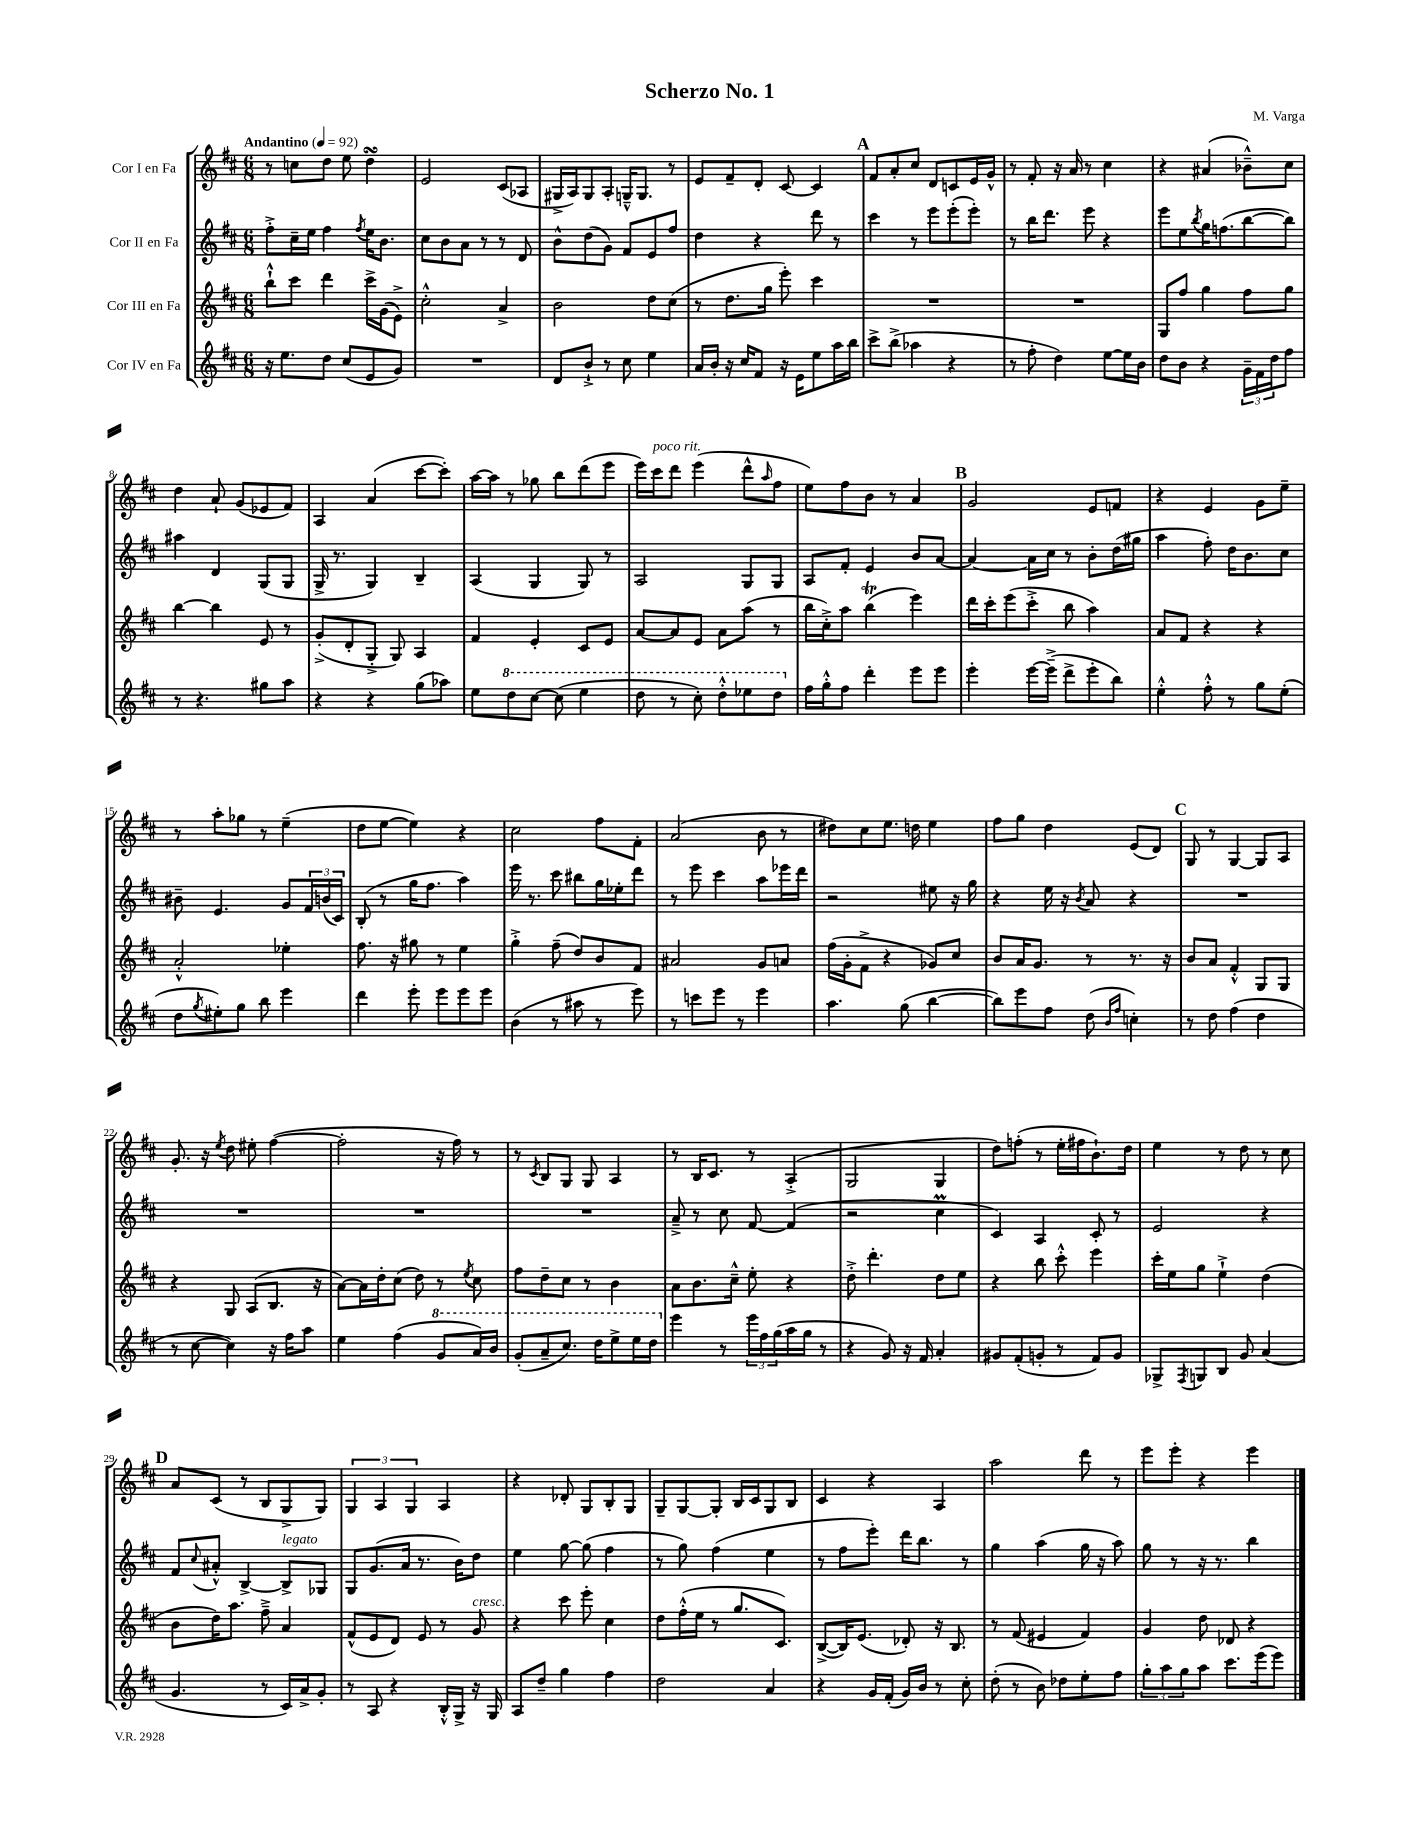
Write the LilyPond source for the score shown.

\header { title = "Scherzo No. 1" composer = "M. Varga" }
<<
\new StaffGroup <<
\new Staff = "s0" \with { instrumentName = "Cor I en Fa" } {
    \clef treble \key d \major \numericTimeSignature \time 6/8 \tempo "Andantino" 4 = 92
    r8 c''8 d''8 e''8 d''4\turn |
    e'2 cis'8( aes8 |
    gis16-> a16) gis8 a8-. g16---^ g8. r8 |
    e'8 fis'8-- d'8-. cis'8~ cis'4 |
    \mark \markup { \bold "A" } fis'8 a'8-. cis''8 d'8 c'8 e'16 g'16-^ |
    r8 fis'8-. r16 a'16 r8 cis''4 |
    r4 ais'4( bes'8---^) cis''8 |
    d''4 a'8-! g'8( ees'8 fis'8) |
    a4 a'4( cis'''8~ cis'''8-.) |
    a''16~ a''16 r8 ges''8 b''8 d'''8( e'''8 |
    e'''16) cis'''16^\markup { \italic "poco rit." } d'''8 e'''4( d'''8-^ \grace { a''16 } fis''8 |
    e''8) fis''8 b'8 r8 a'4 |
    \mark \markup { \bold "B" } g'2 e'8 f'8 |
    r4 e'4 g'8 e''8-- |
    r8 a''8-. ges''8 r8 e''4--( |
    d''8 e''8~ e''4) r4 |
    cis''2 fis''8 fis'8-. |
    a'2( b'8 r8 |
    dis''8) cis''8 e''8. d''16 e''4 |
    fis''8 g''8 d''4 e'8( d'8) |
    \mark \markup { \bold "C" } g8 r8 g4~ g8 a8 |
    g'8.-. r16 \acciaccatura { e''8 } d''8 eis''8-. fis''4~( |
    fis''2-. r16 fis''16) r8 |
    r8 \acciaccatura { cis'8 } b8 g8 g8 a4 |
    r8 b16 cis'8. r8 a4-.->( |
    g2 g4 |
    d''8) f''8-.( r8 e''16-. fis''16 b'8.-!) d''16 |
    e''4 r8 d''8 r8 cis''8 |
    \mark \markup { \bold "D" } a'8 cis'8( r8 b8 g8-> g8) |
    \tuplet 3/2 { g4 a4 g4 } a4 |
    r4 des'8-. g8 b8-. g8 |
    g8-- g8~ g8-. b16 cis'16 g8 b8 |
    cis'4 r4 a4 |
    a''2 d'''8 r8 |
    e'''8 e'''8-. r4 e'''4 \bar "|." |
}
\new Staff = "s1" \with { instrumentName = "Cor II en Fa" } {
    \clef treble \key d \major \numericTimeSignature \time 6/8
    fis''8-.-> cis''16-- e''16 fis''4 \acciaccatura { fis''8 } e''16 b'8. |
    cis''8 b'8 a'8 r8 r8 d'8 |
    b'8-^ d''8( g'8) fis'8 e'8 fis''8 |
    d''4 r4 d'''8 r8 |
    \mark \markup { \bold "A" } cis'''4 r8 e'''8 e'''8-.( e'''8-.) |
    r8 b''16 d'''8. e'''8 r4 |
    e'''8 e''8 \acciaccatura { b''8 } g''16 f''8.( b''8~ b''8) |
    ais''4 d'4 g8( g8 |
    g16-> r8. g4) b4-- |
    a4( g4 g8) r8 |
    a2 g8 g8 |
    a8 fis'8-. e'4 b'8 a'8~ |
    \mark \markup { \bold "B" } a'4~ a'16 cis''16 r8 b'8-. d''16( gis''16 |
    a''4 fis''8-.) d''16 b'8. cis''8 |
    bis'8-- e'4. g'8 \tuplet 3/2 { fis'16 b'16( cis'16) } |
    b8-.( r8 g''16 fis''8. a''4) |
    e'''16 r8. cis'''8 bis''8 g''16 ees''16-. d'''8 |
    r8 e'''8 cis'''4 a''8 ees'''16 d'''16 |
    r2 eis''8 r16 g''16 |
    r4 e''16 r16 \acciaccatura { b'8 } a'8 r4 |
    \mark \markup { \bold "C" } R2. |
    R2. |
    R2. |
    R2. |
    a'8---> r8 cis''8 fis'8~ fis'4( |
    r2 cis''4\prall |
    cis'4) a4 cis'8-. r8 |
    e'2 r4 |
    \mark \markup { \bold "D" } fis'8 \appoggiatura { cis''8 } ais'8-.-^ b4~-> b8->^\markup { \italic "legato" } ges8 |
    g8 g'8.( a'16 r8. b'16) d''8 |
    e''4 g''8~ g''8( fis''4 |
    r8 g''8) fis''4( e''4 |
    r8 fis''8 e'''8-.) d'''16 b''8. r8 |
    g''4 a''4( g''16 r16 a''8) |
    g''8 r8 r16 r8. b''4 \bar "|." |
}
\new Staff = "s2" \with { instrumentName = "Cor III en Fa" } {
    \clef treble \key d \major \numericTimeSignature \time 6/8
    b''8-!-^ cis'''8 d'''4 cis'''16-> g'16( e'8->) |
    cis''2-.-^ a'4-> |
    b'2 d''8 cis''8( |
    r8 d''8. g''16 e'''8-.) cis'''4 |
    \mark \markup { \bold "A" } R2. |
    R2. |
    g8 fis''8 g''4 fis''8 g''8 |
    b''4~ b''4 e'8 r8 |
    g'8-.->( d'8-. g8-.-> g8) a4 |
    fis'4 e'4-. cis'8 e'8 |
    a'8~ a'8 e'8 a'8 a''8( r8 |
    b''16 cis''16-.->) a''8 b''4\trill( e'''4) |
    \mark \markup { \bold "B" } d'''16 cis'''16-. e'''8( cis'''8-.-> b''8 a''4) |
    a'8 fis'8 r4 r4 |
    a'2-.-^ ees''4-. |
    fis''8. r16 gis''8 r8 e''4 |
    g''4-.-> fis''8--( d''8) b'8 fis'8 |
    ais'2 g'8 a'8 |
    fis''16( g'16-. fis'8-> r4 ges'8) cis''8 |
    b'8 a'16 g'8. r8 r8. r16 |
    \mark \markup { \bold "C" } b'8 a'8 fis'4-.-^ g8 g8 |
    r4 g8 a8( b8. r16 |
    a'8~) a'16 d''16-. cis''8( d''8) r8 \acciaccatura { e''8 } cis''8 |
    fis''8 d''8-- cis''8 r8 b'4 |
    a'8 b'8. cis''16---^ e''8-. r4 |
    d''8-.-> d'''4.-. d''8 e''8 |
    r4 b''8 cis'''8-.-^ e'''4 |
    cis'''16-. e''16 g''8 e''4-!-> d''4( |
    \mark \markup { \bold "D" } b'8 d''16) a''8. fis''8---> a'4 |
    fis'8-^( e'8 d'8) e'8 r8 g'8^\markup { \italic "cresc." } |
    r4 cis'''8 e'''8-. cis''4 |
    d''8 fis''16-.-^( e''16 r8 g''8. cis'8.) |
    b8~->( b16) e'8.( des'8-.) r16 b8. |
    r8 fis'8( eis'4 fis'4) |
    g'4 d''8 des'8 r4 \bar "|." |
}
\new Staff = "s3" \with { instrumentName = "Cor IV en Fa" } {
    \clef treble \key d \major \numericTimeSignature \time 6/8
    r16 e''8. d''8 cis''8( e'8 g'8) |
    R2. |
    d'8 b'8-!-> r8 cis''8 e''4 |
    a'16 b'16-. r16 cis''16 fis'8 r16 e'16 e''8 a''16 b''16 |
    \mark \markup { \bold "A" } cis'''8-> b''8->( aes''4 r4 |
    r8 fis''8-. d''4) e''8~ e''16 b'16 |
    d''8 b'8 r4 \tuplet 3/2 { g'16-- fis'16 d''16 } fis''8 |
    r8 r4. gis''8 a''8 |
    r4 r4 g''8( aes''8) |
    e''8 \ottava #1 d'''8 cis'''8~ cis'''8( e'''4 |
    d'''8 r8 cis'''8-.) d'''8-.-^ ees'''8 d'''8 \ottava #0 |
    fis''16 g''16-.-^ fis''8 d'''4-. e'''8 e'''8 |
    \mark \markup { \bold "B" } e'''4-. e'''16~ e'''16--->( d'''8-> e'''8-. b''8) |
    e''4-.-^ fis''8-.-^ r8 g''8 e''8-.( |
    d''8 \acciaccatura { g''8 } eis''8-.) g''8 b''8 e'''4 |
    d'''4 e'''8-. e'''8 e'''8 e'''8 |
    b'4( r8 ais''8 r8 e'''8) |
    r8 c'''8 e'''8 r8 e'''4 |
    a''4. g''8( b''4~ |
    b''8) e'''8 fis''8 d''8( \grace { b'16 fis''16 } c''4-.) |
    \mark \markup { \bold "C" } r8 d''8 fis''4( d''4 |
    r8 cis''8~ cis''4) r16 fis''16 a''8 |
    e''4 fis''4( \ottava #1 g''8 a''16) b''16 |
    g''8-.( a''8-- cis'''8.) d'''16 e'''8-> e'''16 d'''16 \ottava #0 |
    e'''4 r8 \tuplet 3/2 { e'''16 fis''16 g''16( } a''16 g''16 r8 |
    r4 g'8) r16 fis'16 a'4-. |
    gis'8 fis'8-.( g'8-. r8 fis'8) g'8 |
    ges8-> \acciaccatura { fis8 } g8 b8 g'8 a'4( |
    \mark \markup { \bold "D" } g'4. r8 cis'16) a'16-> g'8-. |
    r8 a8 r4 b16-.-^ g16-> r16 g16 |
    a8 d''8-- g''4 fis''4 |
    d''2 a'4 |
    r4 g'16 fis'16-.( g'16) b'16 r8 cis''8-. |
    d''8-.( r8 b'8) des''8 e''8-. fis''8 |
    \tuplet 3/2 { g''8-. a''8 g''8 } a''8 cis'''8. e'''16( e'''8) \bar "|." |
}
>>
>>
